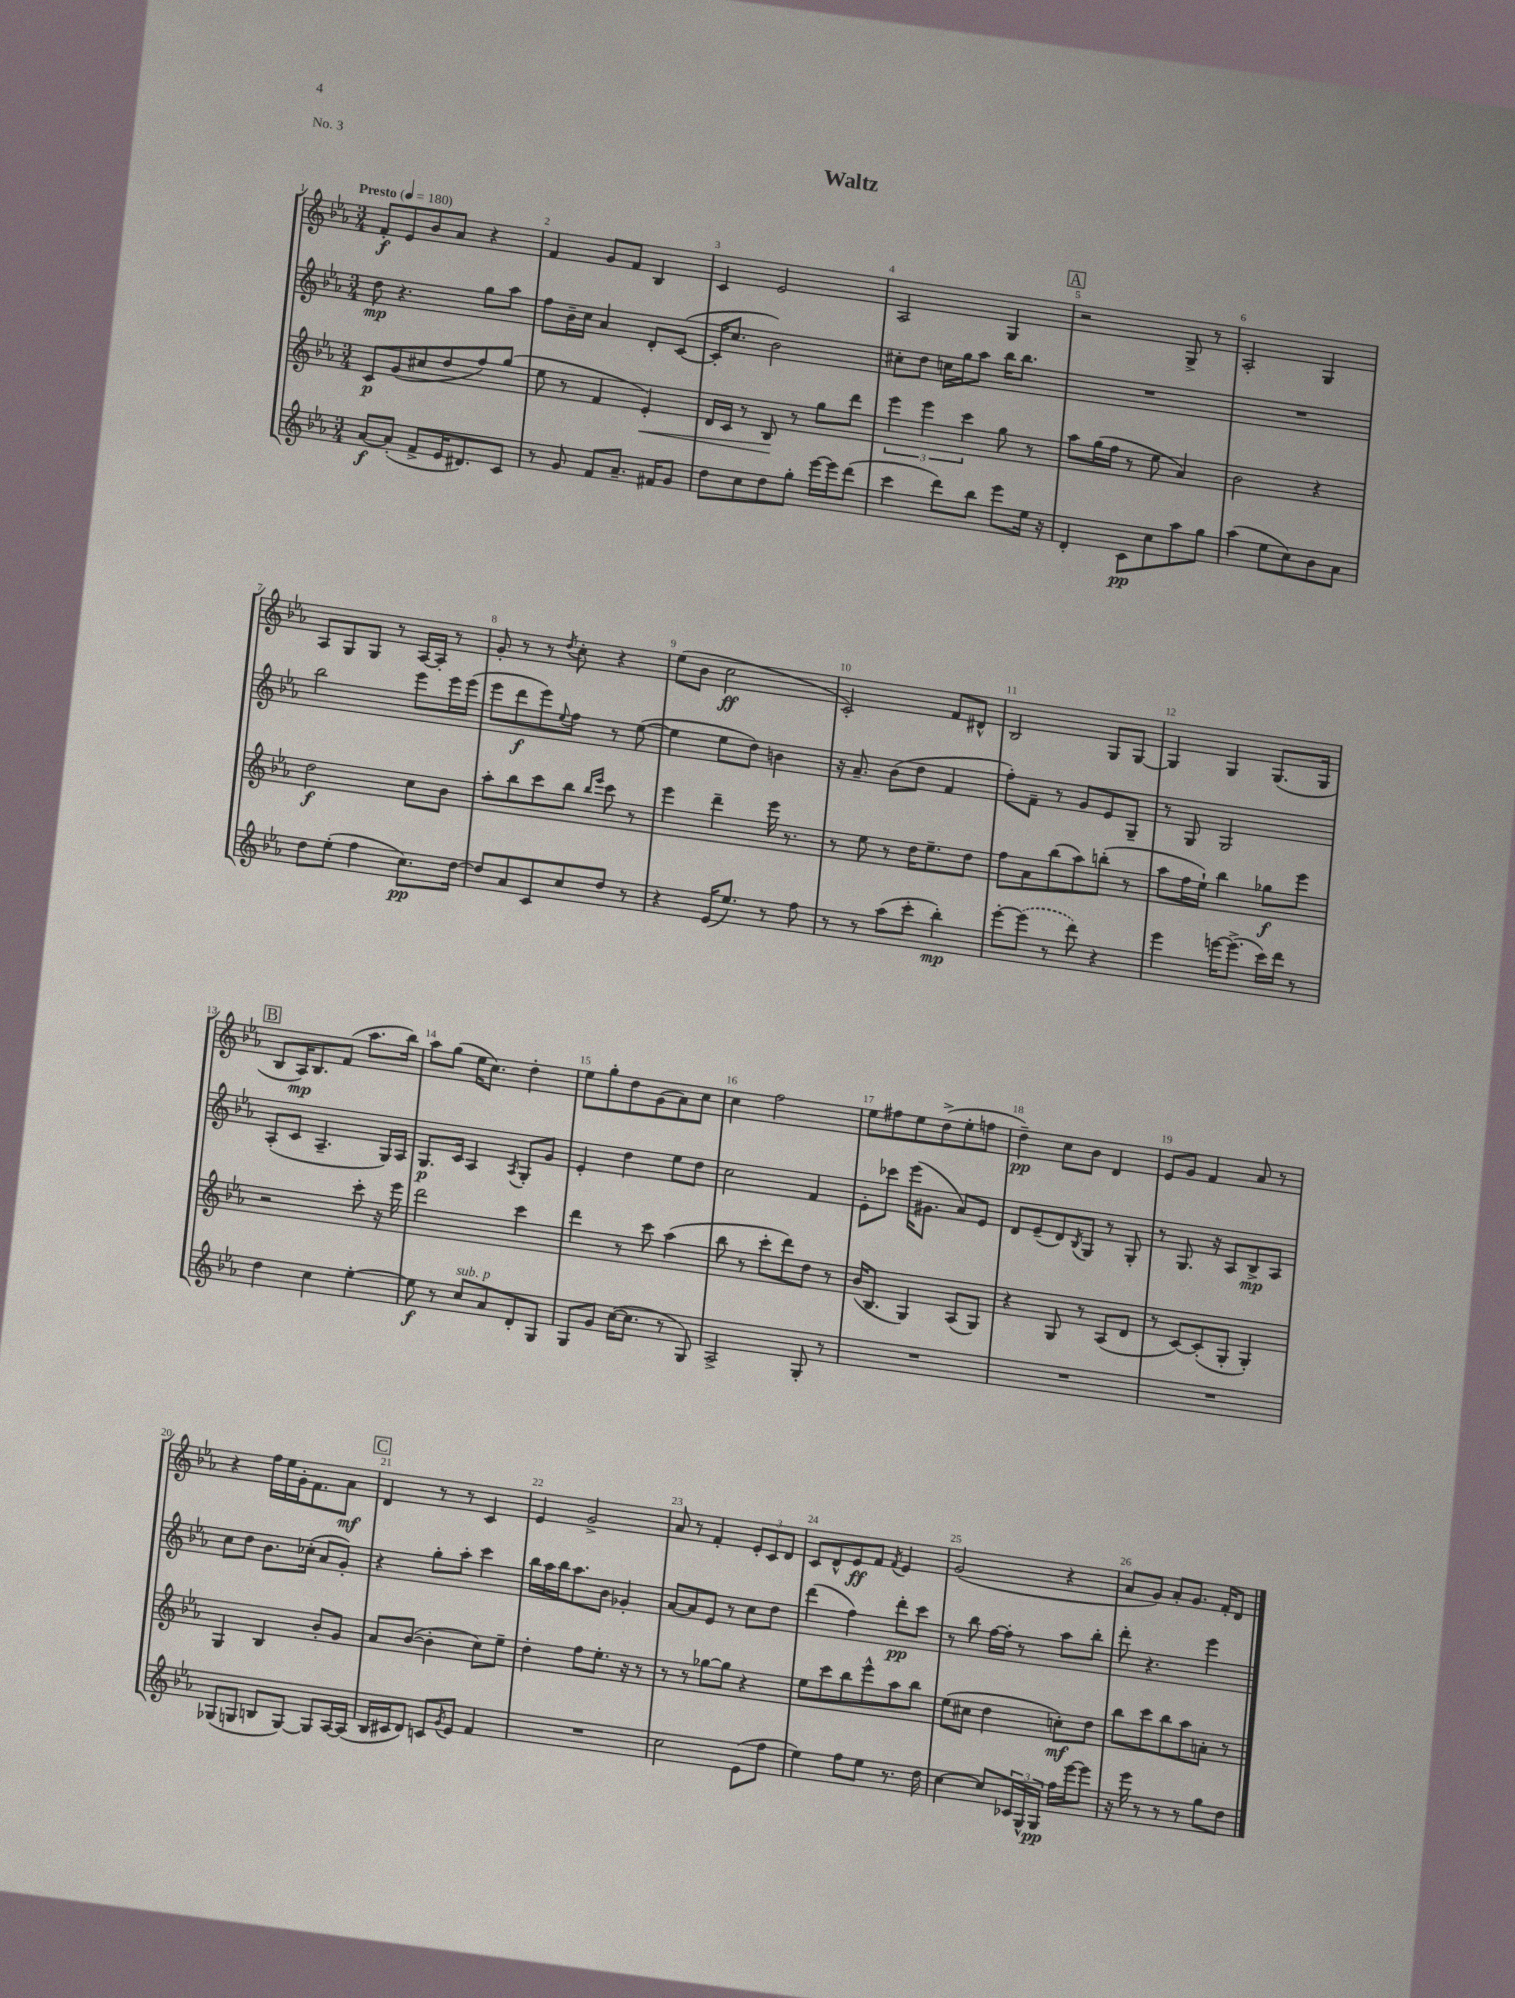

**kern	**kern	**kern	**kern
*staff4	*staff3	*staff2	*staff1
*clefG2	*clefG2	*clefG2	*clefG2
*k[b-e-a-]	*k[b-e-a-]	*k[b-e-a-]	*k[b-e-a-]
*M3/4	*M3/4	*M3/4	*M3/4
*MM180	*MM180	*MM180	*MM180
[8a-	8c	8dd	8f'
(8a-']	(8g	4.r	8e-
8f^	8cc#	.	8b-
16e-	8dd	.	8a-
8.d#)	.	.	.
.	8ff)	8gg	4r
8c	(8gg	8aa-	.
=	=	=	=
8r	8ee-	8ff	4f
8g	8r	16b-~	.
.	.	16cc	.
8f	4f	4a-	8g
8.a-~	.	.	8f
.	4e-')	8d'	4B-
16f#	.	.	.
8g	.	([8c	.
=	=	=	=
8dd	16d	16c']	4c
.	16c	8.cc	.
8cc	8r	.	.
8dd	8B-	2b-)	2e-
8gg'	8r	.	.
[16eee-	8gg	.	.
16eee-]	.	.	.
(8ddd	8ddd	.	.
=	=	=	=
4ccc	6eee-	8cc#'	2A-
.	.	8dd	.
.	6eee-	.	.
8ddd)	.	16cc	.
.	.	16gg	.
.	6ccc	.	.
8bb-	.	8aa-	.
8eee-	8gg	16bb-	4G
.	.	8.bb-	.
16ee-	8r	.	.
16r	.	.	.
=	=	=	=
4d'	8aa-	2.r	2r
.	(16gg	.	.
.	16ff	.	.
8c	8r	.	.
8cc	8ee-	.	.
8aa-	4a-)	.	8G^
8gg	.	.	8r
=	=	=	=
(4aa-	2b-	2.r	2A-'
8ee-	.	.	.
8cc)	.	.	.
8b-	4r	.	4G
8a-	.	.	.
=	=	=	=
8dd	2dd	2bb-	8A-
(8ee-'	.	.	8G
4ff	.	.	8G
.	.	.	8r
8.cc)	8cc	8eee-	[16A-
.	.	.	16A-']
.	8b-	16eee-	8r
[16dd	.	(16eee-	.
=	=	=	=
8dd]	8aa-'	8eee-	8g'
8a-	8bb-	8ddd	8r
8c	8ccc	8eee-)	8r
.	.	8qqee-	8qdd
8cc	8bb-	8ff	8cc'
.	16qqbb-	.	.
.	16qqeee-	.	.
8dd	8ccc	8r	4r
8r	8r	([8ee-	.
=	=	=	=
4r	4eee-	4ee-]	(8ee-
.	.	.	8b-
(16e-	4ddd~	8ee-	2cc
8.ee-)	.	.	.
.	.	8dd)	.
8r	16eee-	4b	.
.	8.r	.	.
8ff	.	.	.
=	=	=	=
8r	8r	16r	2c')
.	.	8.a-~	.
8r	8ee-	.	.
(8aa-	8r	(8b-	.
8ccc'	16dd	8dd	.
.	8.ee-~	.	.
4bb-')	.	4f	8f
.	8dd	.	8d#^^
=	=	=	=
[8eee-'	8ff	8ff')	2B-
(8eee-]	8a-	8f~	.
8r	(8bb-	8r	.
8ddd)	8aa-)	8g	.
4r	(8bb'	8e-	8G
.	8r	8G~	[8G
=	=	=	=
4eee-	8aa-	8r	4G]
.	16ff	8G	.
.	16ee-`)	.	.
[16eee	4bb-	2G	4G
(8.eee^]	.	.	.
16ccc)	8gg-	.	(8.G
16ddd	.	.	.
8r	8eee-	.	.
.	.	.	16G
=	=	=	=
4dd	2r	(8A-'	8B-
.	.	8c	16A-)
.	.	.	8.B-
4cc	.	4.A-~	.
.	.	.	(8f
[4ee-'	8ccc'	.	8.aa-
.	16r	16G)	.
.	16eee-	16A-	16bb-)
=	=	=	=
8ee-]	2ddd	8.G	8aa-
8r	.	.	(8gg
.	.	16c	.
8cc	.	4A-	16ee-
.	.	.	8.cc)
8a-	.	.	.
.	.	8qA-	.
8d'	4ccc	8G'	4dd'
8G	.	8g	.
=	=	=	=
8G	4ddd	4e-'	8ee-
8g	.	.	8gg'
([16cc	8r	4dd	8dd
8.cc]	.	.	.
.	8ccc	.	(8g
8r	(4aa-	8ee-	8a-)
8G)	.	8dd	8cc
=	=	=	=
2A-^	8bb-	2cc	4cc
.	8r	.	.
.	8ccc'	.	2ff
.	8ddd)	.	.
8G'	8dd	4f	.
8r	8r	.	.
=	=	=	=
2.r	(16b-	8e-'	8ee-
.	8.B-	.	.
.	.	8ccc-	8ff#
.	4G)	(16eee-	8ee-
.	.	8.g#	.
.	.	.	(8dd^
.	(8A-	8a-)	8ee-'
.	8G)	8e-	8ff
=	=	=	=
2.r	4r	8d	4dd~)
.	.	(8e-~	.
.	8G	8d)	8cc
.	.	8qB-	.
.	8r	8G	8b-
.	(8A-	8r	4d
.	8d	8G'	.
=	=	=	=
2.r	8r	8r	8e-
.	[8c)	8.G	8g
.	(8c']	.	4f
.	.	16r	.
.	8G'	8A-	.
.	4G')	8B-^	8a-
.	.	8A-	8r
=	=	=	=
(8G-	4G	8cc	4r
8G	.	8dd	.
8B	4B-	8.b-	16ff
.	.	.	16ee-
[8G)	.	.	16g'
.	.	(16cc-'	8.f
8G]	8b-'	8a-	.
[16A-	8g	8g')	8a-
(16A-]	.	.	.
=	=	=	=
16B-	8a-	4r	4d
16c#	.	.	.
8d)	([8b-	.	.
8c	4b-']	8gg'	8r
8qg	.	.	.
8e-	.	8aa-'	8r
4f	8cc)	4ccc	4c
.	8ee-~	.	.
=	=	=	=
2.r	4dd'	16bb-	4e-
.	.	16aa-	.
.	.	16bb-	.
.	.	8.aa-	.
.	8ff	.	2g^
.	8.ee-'	8b-	.
.	.	4g-'	.
.	16r	.	.
.	8r	.	.
=	=	=	=
2cc	8r	[8a-	8a-
.	8r	8a-]	8r
.	[8gg-	8e-	4f'
.	8gg-]	8r	.
(8e-	4r	8cc	12e-'
.	.	.	12c
8ff	.	8dd	.
.	.	.	12d
=	=	=	=
4ee-)	8ee-	(4ddd	8c
.	8ccc	.	8d^^
8ff	8bb-	4ff)	8e-
8ee-	8eee-^^	.	8f
.	.	.	8qf
8.r	8aa-	8ddd'	4e-
.	8bb-	8ccc	.
16dd	.	.	.
=	=	=	=
[4cc	(8ee-	8r	(2g
.	8cc#	8bb-	.
8cc]	4dd	[16ff	.
.	.	16ff']	.
24c-	.	8r	.
24G^^	.	.	.
24G	.	.	.
16ff	8cc')	8aa-	4r
[16eee-	.	.	.
8eee-]	8dd	8bb-'	.
=	=	=	=
16r	8bb-	8ddd'	8a-
16eee-	.	.	.
8r	8ccc	4.r	8g)
8r	8bb-	.	8a-'
8r	8aa-	.	8.g
8gg	8a'	4eee-	.
.	.	.	16f'
8dd	8r	.	8d
==	==	==	==
*-	*-	*-	*-
